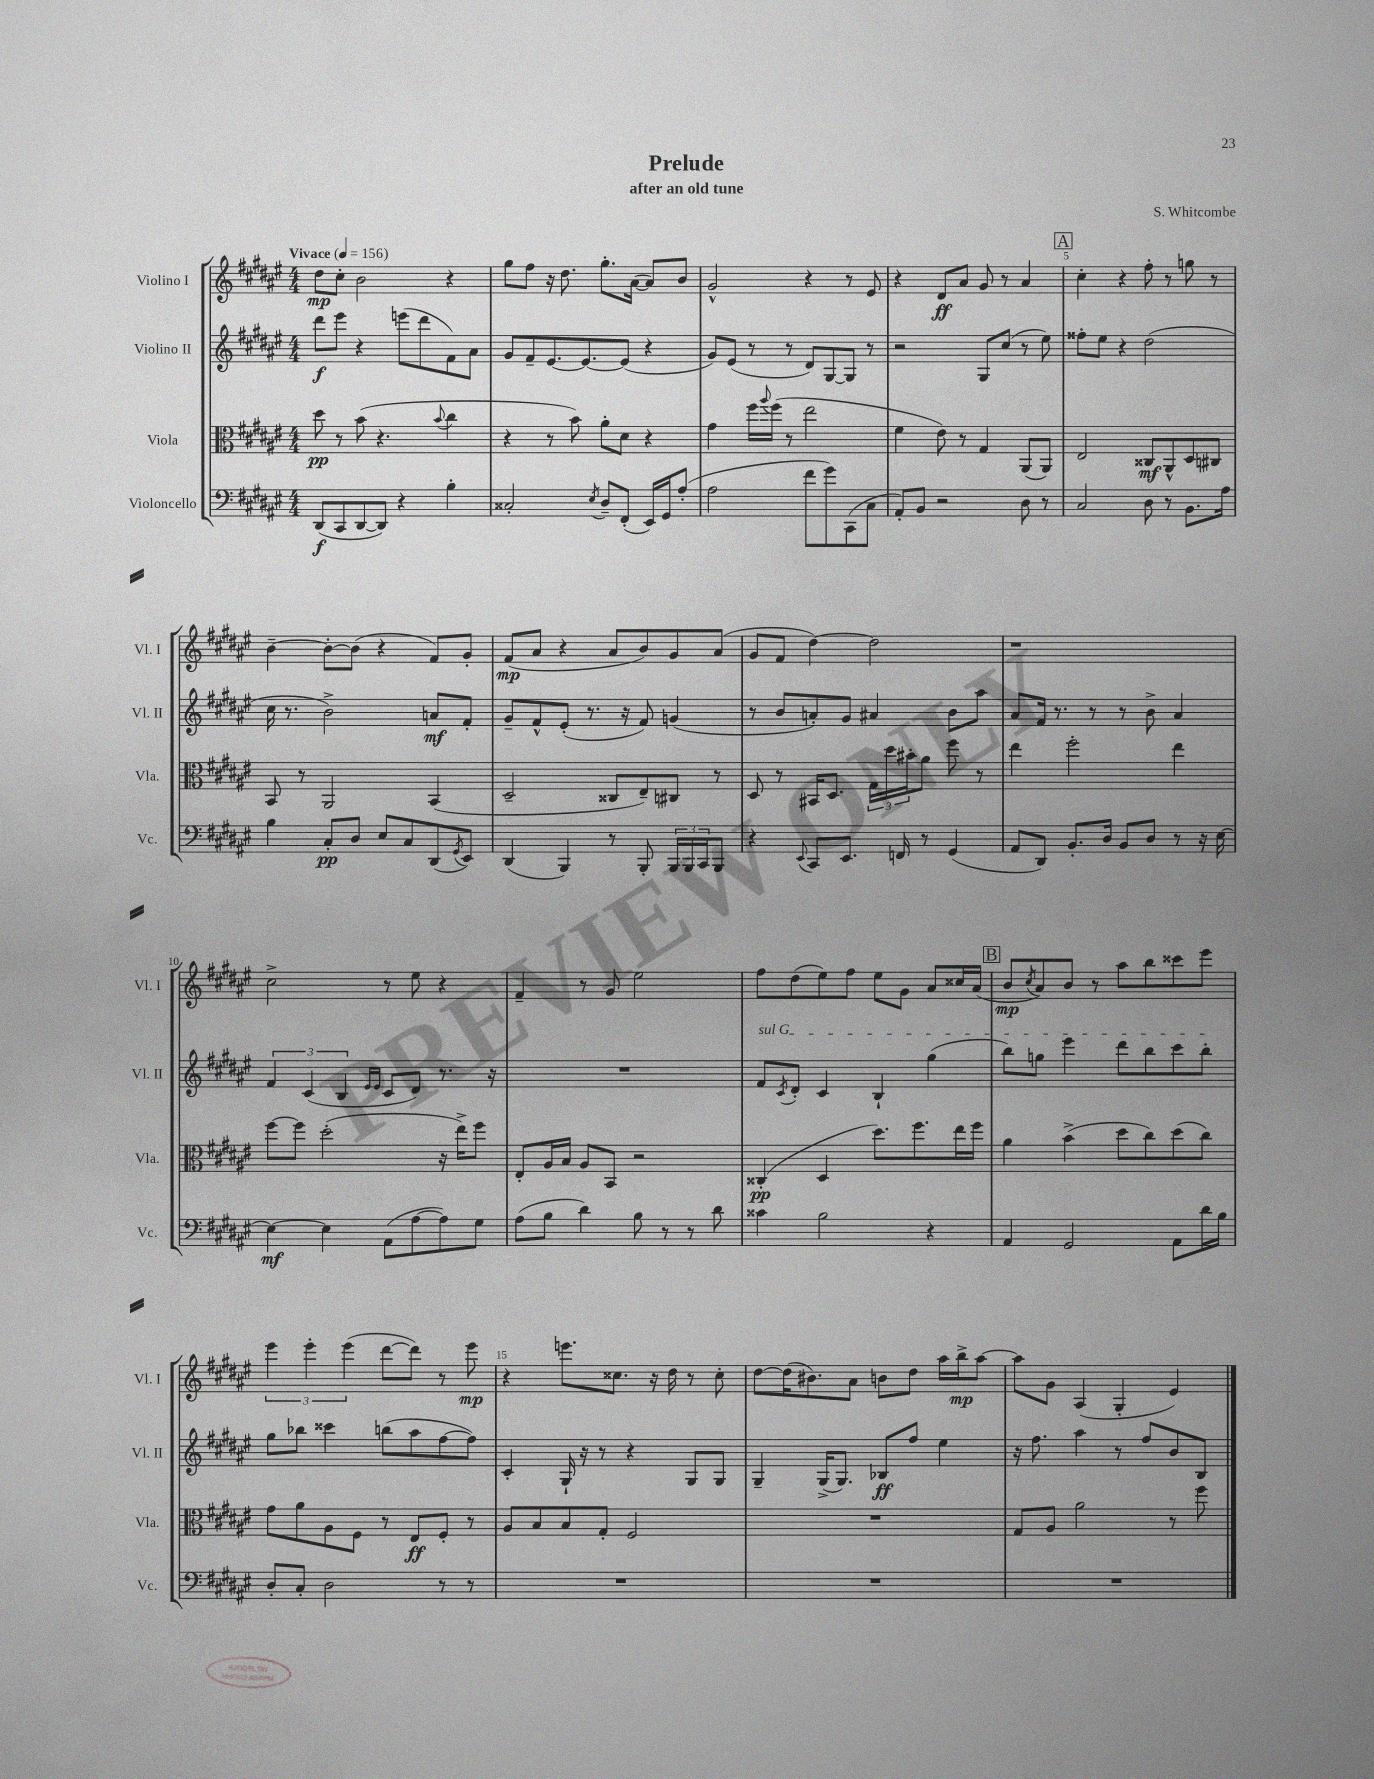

**kern	**kern	**kern	**kern
*staff4	*staff3	*staff2	*staff1
*clefF4	*clefC3	*clefG2	*clefG2
*k[f#c#g#d#a#e#]	*k[f#c#g#d#a#e#]	*k[f#c#g#d#a#e#]	*k[f#c#g#d#a#e#]
*M4/4	*M4/4	*M4/4	*M4/4
*MM156	*MM156	*MM156	*MM156
(8DD#	8dd#	8ddd#	8dd#
8CC#	8r	8eee#	8cc#'
[8DD#	(8b	4r	2b
8DD#])	4.r	.	.
4r	.	(8eee	.
.	.	8ddd#	.
.	8qqb	.	.
4B'	4cc#	8f#)	4r
.	.	8a#	.
=	=	=	=
2C##'	4r	8g#	8gg#
.	.	8f#~	8ff#
.	8r	[8.e#	16r
.	.	.	8.dd#
.	8b)	.	.
.	.	8.e#_	.
8qE#	.	.	.
8D#~	8a#'	.	8.gg#'
(8FF#'	8d#	(8e#]	.
.	.	.	([16a#
16EE#)	4r	4r	8a#])
16GG#	.	.	.
(8A#'	.	.	8b
=	=	=	=
2A#	4g#	8g#)	2g#^^
.	.	(8e#	.
.	16ff#	8r	.
.	8qqaa#	.	.
.	(16ff#	.	.
.	8r	8r	.
8f#	2ee#	8d#)	4r
8g#)	.	[8G#	.
(8CC#	.	8G#]	8r
8C#	.	8r	8e#
=	=	=	=
8AA#')	4f#	2r	4r
8BB	.	.	.
2r	8e#)	.	8d#
.	8r	.	8a#
.	4G#	8G#	8g#
.	.	(8cc#	8r
8D#	(8AA#	8r	4a#
8r	8AA#)	8ee#)	.
=	=	=	=
2C#	2E#	8ff##'	4cc#'
.	.	8ee#	.
.	.	4r	4r
8D#	8C##	(2dd#	8ff#'
8r	8AA#^^	.	8r
8.BB	8D#	.	8gg
.	8C#	.	8r
16A#	.	.	.
=	=	=	=
4B	8BB	16cc#	[4b~
.	.	8.r	.
.	8r	.	.
8C#'	2AA#	2b^)	8b'_
8D#	.	.	(8b]
8E#	.	.	4r
8C#	.	.	.
(8DD#	(4BB	8a	8f#)
8qGG#	.	.	.
8EE#)	.	8f#'	8g#'
=	=	=	=
(4DD#	2D#~	8g#~	(8f#
.	.	8f#^^	8a#
4BBB)	.	(8e#'	4r
.	.	8.r	.
8r	8C##	.	8a#
.	.	16r	.
8BBB'	8E#~)	8f#)	8b)
24BBB	8C#	(4g	8g#
24BBB	.	.	.
24CC#	.	.	.
8BBB	8r	.	(8a#
=	=	=	=
4r	8D#	8r	8g#
.	8r	8b	8f#
8qqEE#	.	.	.
8CC#	16BB#	8a')	[4dd#)
.	8.D#	.	.
8.EE#	.	8g#	.
.	24G#	4a#	2dd#]
.	24dd#	.	.
16FF	.	.	.
.	24b#'	.	.
8r	8a#	.	.
(4GG#	8ff#	8b	.
.	8r	8aa#	.
=	=	=	=
8AA#	4ee#	8a#	1r
8DD#)	.	16f#	.
.	.	8.r	.
8.BB'	2ff#'	.	.
.	.	8r	.
16D#	.	.	.
8BB	.	8r	.
8D#	.	8b^	.
8r	4ee#	4a#	.
16r	.	.	.
[16E#	.	.	.
=	=	=	=
4E#_	[8ff#	6f#	2cc#^
.	8ff#]	.	.
.	.	(6c#	.
4E#]	(2dd#'	.	.
.	.	6B	.
.	.	16qqe#	.
.	.	16qqe#	.
(8AA#	.	8c#	8r
[8A#	.	8d#)	8ee#
8A#])	16r	8.r	4r
.	16ee#^)	.	.
8G#	8ff#	.	.
.	.	16r	.
=	=	=	=
(8A#	8E#'	1r	4f#~
8B	16A#	.	.
.	16B	.	.
4d#)	8A#	.	8r
.	8BB	.	8g#
8B	2r	.	2ee#
8r	.	.	.
8r	.	.	.
8d#	.	.	.
=	=	=	=
4c##	(4C##'	8f#	8ff#
.	.	8qc#	.
.	.	8d#'	(8dd#
2B	4D#	4c#	8ee#)
.	.	.	8ff#
.	8.dd#)	4B`	8ee#
.	.	.	8g#
.	8.ff#	.	.
4r	.	(4gg#	8a#
.	16ee#	.	16cc##
.	16ff#	.	(16a#
=	=	=	=
4AA#	4a#	8bb)	8b
.	.	.	8qcc#
.	.	8gg	8a#)
2GG#	(4b^	4eee#	8b
.	.	.	8r
.	8dd#	8ddd#	8aa#
.	8cc#)	8bb	8bb
8AA#	(8dd#	8ccc#	8ccc##
16d#	8cc#)	8bb'	8eee#
16B	.	.	.
=	=	=	=
8D#'	8g#	8gg#	6eee#
8C#'	8a#	8bb-	.
.	.	.	6eee#'
2D#	8A#	4ccc##	.
.	.	.	(6eee#
.	8F#	.	.
.	8r	(8bb	[8ddd#
.	8E#	8aa#	8ddd#])
8r	8F#'	[8ff#	8r
8r	8r	8ff#])	8eee#
=	=	=	=
1r	8A#	4c#'	4r
.	8B	.	.
.	8B	16G#`	8.eee
.	.	16r	.
.	8G#'	8r	.
.	.	.	8.cc##
.	2F#	4r	.
.	.	.	16r
.	.	.	16dd#
.	.	8G#	8r
.	.	8G#	8cc##'
=	=	=	=
1r	1r	4G#~	[8dd#
.	.	.	(16dd#]
.	.	.	8.b#)
.	.	(16G#^	.
.	.	8.G#)	.
.	.	.	8a#
.	.	8B-	8b
.	.	8ff#	8dd#
.	.	4ee#	16aa#
.	.	.	16bb^
.	.	.	[8aa#
=	=	=	=
1r	8G#	16r	8aa#]
.	.	8.ff#	.
.	8A#	.	8g#
.	2a#	4aa#	(4A#
.	.	8r	4G#'
.	.	8ff#	.
.	8r	8b	4e#)
.	8ff#	8B	.
==	==	==	==
*-	*-	*-	*-
